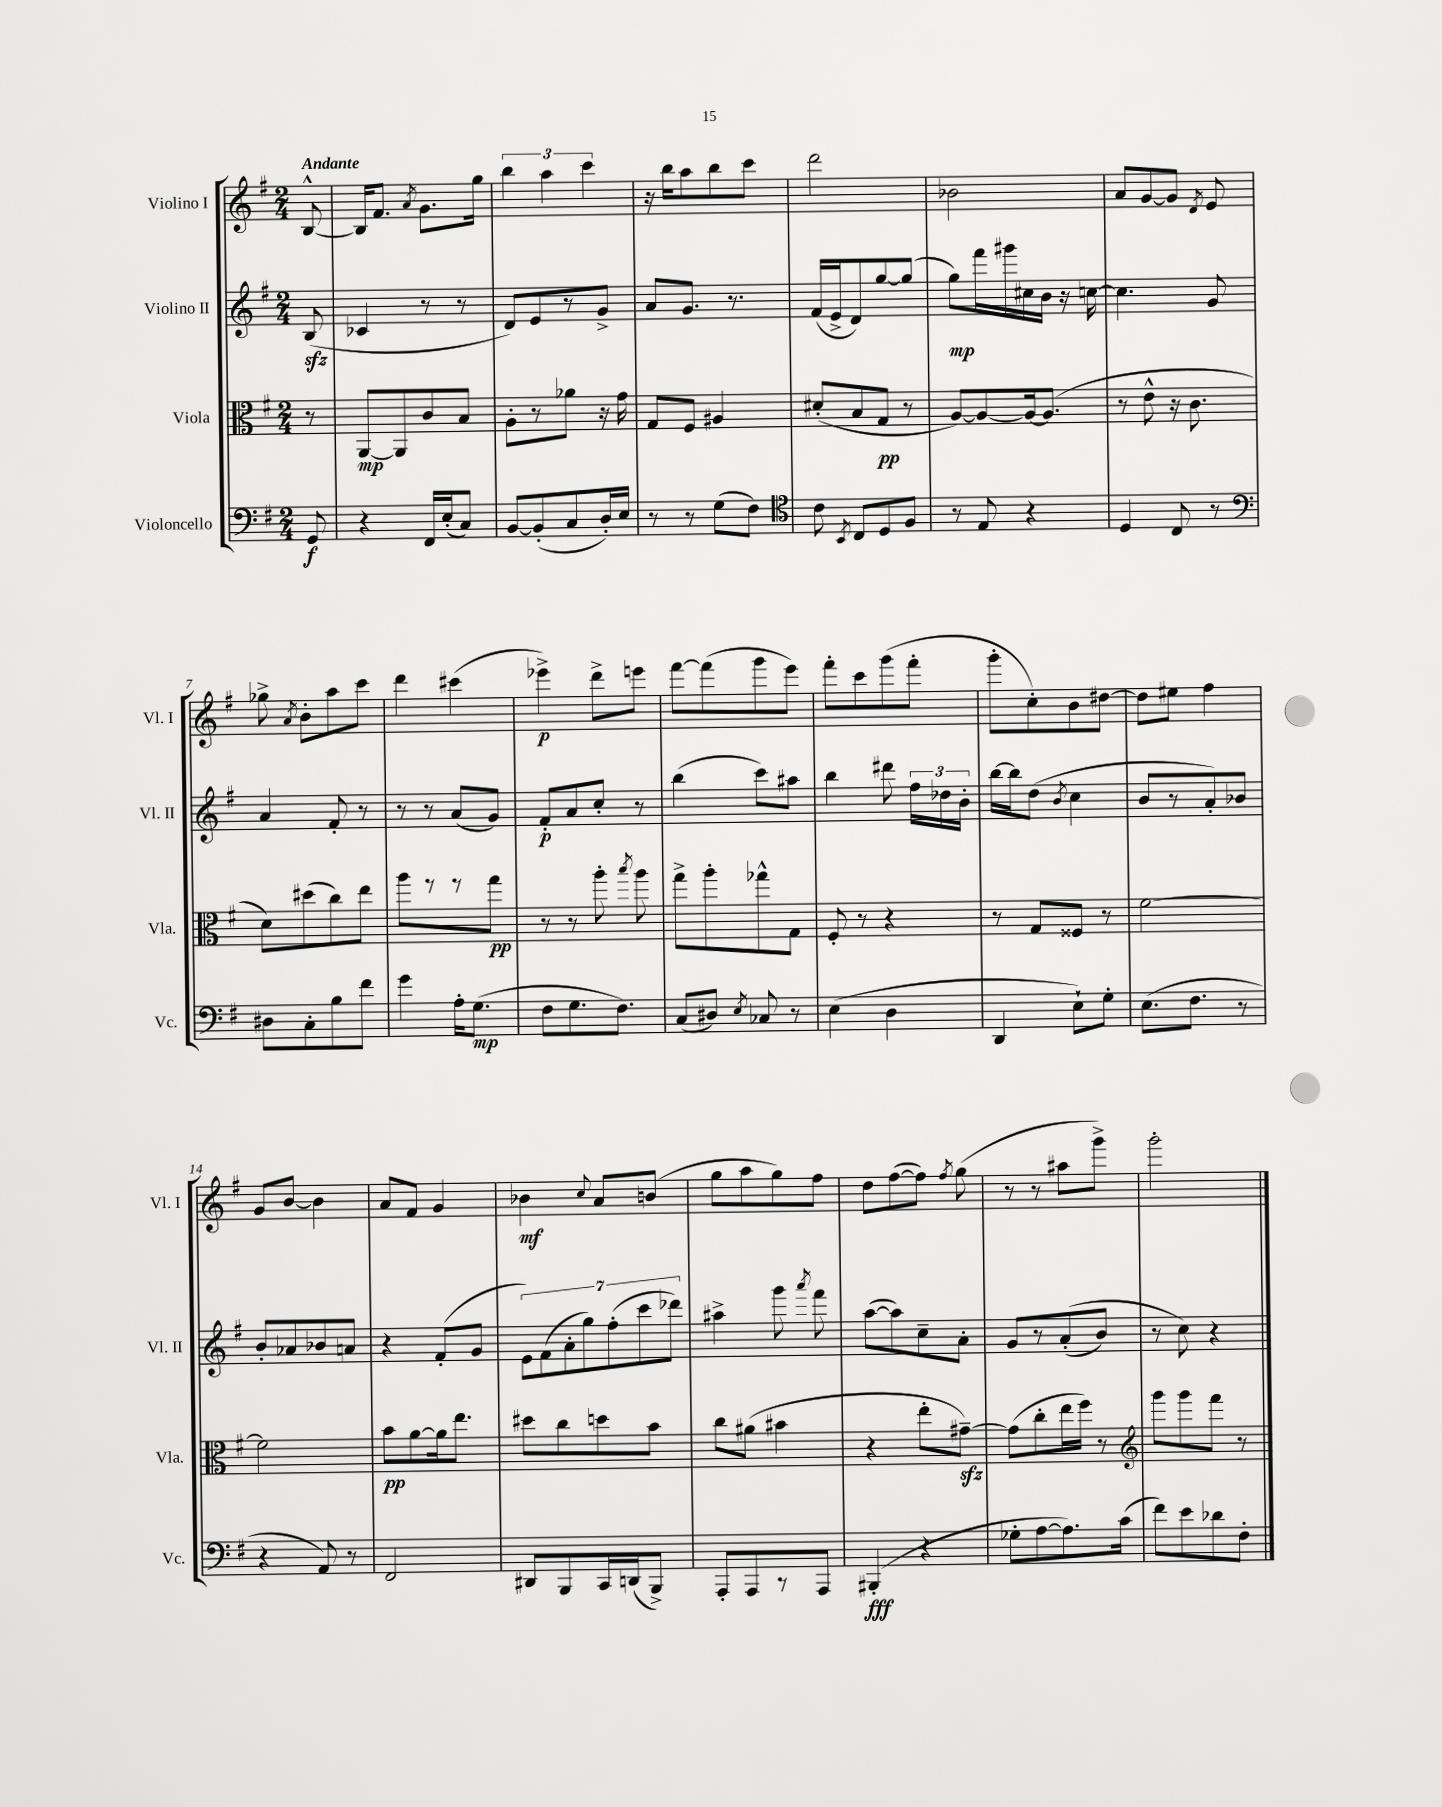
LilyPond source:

<<
\new StaffGroup <<
\new Staff = "s0" \with { instrumentName = "Violino I" shortInstrumentName = "Vl. I" } {
    \clef treble \key g \major \numericTimeSignature \time 2/4 \partial 8 \tempo "Andante"
    \autoBeamOff b8~-^ |
    b16[ fis'8.] \acciaccatura { a'8 } g'8.[ g''16] |
    \tuplet 3/2 { b''4 a''4 c'''4 } |
    r16 b''16[ a''8 b''8 c'''8] |
    d'''2 |
    bes'2 |
    a'8[ g'8~ g'8] \acciaccatura { d'8 } e'8 |
    ges''8-> \acciaccatura { a'8 } b'8[-. a''8 c'''8] |
    d'''4 cis'''4( |
    ees'''4->\p) d'''8[-> e'''8] |
    fis'''8[~ fis'''8( g'''8 e'''8]) |
    fis'''8[-. c'''8 g'''8( fis'''8]-. |
    g'''8[-. c''8-.) b'8 dis''8]~ |
    dis''8[ eis''8] fis''4 |
    g'8[ b'8]~ b'4 |
    a'8[ fis'8] g'4 |
    bes'4\mf \appoggiatura { c''8 } a'8[ b'8]( |
    g''8[ a''8 g''8) fis''8] |
    d''8[ fis''8~( fis''8]) \acciaccatura { fis''8 } g''8( |
    r8 r8 ais''8[ g'''8]->) |
    g'''2-. \bar "|." |
}
\new Staff = "s1" \with { instrumentName = "Violino II" shortInstrumentName = "Vl. II" } {
    \clef treble \key g \major \numericTimeSignature \time 2/4 \partial 8
    \autoBeamOff b8\sfz( |
    ces'4 r8 r8 |
    d'8[) e'8 r8 g'8]-> |
    a'8[ g'8.] r8. |
    fis'16[( e'16-> d'8) g''8~ g''8]( |
    g''8[\mp) fis'''16 gis'''16 cis''16 b'16] r16 c''16~ |
    c''4. g'8 |
    a'4 fis'8-. r8 |
    r8 r8 a'8[( g'8]) |
    fis'8[-.\p a'8 c''8]-. r8 |
    b''4( c'''8[) ais''8] |
    b''4 dis'''8 \tuplet 3/2 { fis''16[ des''16 b'16]-. } |
    b''16[~ b''16 d''8]( \acciaccatura { b'8 } c''4 |
    b'8[ r8 a'8-.) bes'8] |
    b'8[-. aes'8 bes'8 a'8] |
    r4 fis'8[-.( g'8] |
    \tuplet 7/4 { e'8[) fis'8( a'8-. g''8) fis''8-.( c'''8 des'''8]) } |
    ais''4-> g'''8 \acciaccatura { a'''8 } fis'''8 |
    a''8[~( a''8) c''8-- a'8]-. |
    g'8[ r8 a'8-.(\( b'8]) |
    r8 c''8\) r4 \bar "|." |
}
\new Staff = "s2" \with { instrumentName = "Viola" shortInstrumentName = "Vla." } {
    \clef alto \key g \major \numericTimeSignature \time 2/4 \partial 8
    \autoBeamOff r8 |
    a,8[~\mp a,8 c'8 b8] |
    a8[-. r8 aes'8] r16 g'16 |
    g8[ fis8] ais4 |
    dis'8[-.( b8 g8]\pp r8 |
    a8[~) a8~ a16~ a8.]( |
    r8 e'8-^ r16 c'8. |
    d'8[) dis''8( c''8) e''8] |
    a''8[ r8 r8 g''8]\pp |
    r8 r8 a''8-. \acciaccatura { b''8 } a''8 |
    g''8[-> a''8-. ges''8-^ g8] |
    fis8-. r8 r4 |
    r8 g8[ fisis8] r8 |
    fis'2~ |
    fis'2 |
    b'8[\pp a'8~ a'16 e''8.] |
    dis''8[ c''8 d''8 b'8] |
    c''8[ ais'8]( bis'4 |
    r4 e''8[-. gis'8]~--\sfz) |
    gis'8[( c''8-. e''16 fis''16]) r8 |
    \clef treble g'''8[ g'''8 fis'''8] r8 \bar "|." |
}
\new Staff = "s3" \with { instrumentName = "Violoncello" shortInstrumentName = "Vc." } {
    \clef bass \key g \major \numericTimeSignature \time 2/4 \partial 8
    \autoBeamOff g,8\f |
    r4 fis,16[ e16-.( c8]) |
    b,8[~ b,8-.( c8 d16-.) e16] |
    r8 r8 g8[( fis8]) |
    \clef tenor c'8 \acciaccatura { b,8 } c8[ d8 fis8] |
    r8 e8 r4 |
    d4 c8 r8 |
    \clef bass dis8[ c8-. b8 fis'8] |
    g'4 a16[-. g8.]\mp( |
    fis8[ g8. fis8.]) |
    c8[( dis8]) \acciaccatura { e8 } ces8 r8 |
    e4( d4 |
    d,4 e8[-!) g8]-. |
    e8.[( fis8.] r8 |
    r4 a,8) r8 |
    fis,2 |
    dis,8[ b,,8 c,16 d,16( b,,8]->) |
    a,,8[-. a,,8 r8 a,,8] |
    bis,,4-.\fff( r4 |
    ges8[-. a8~ a8.) c'16]( |
    fis'8[) e'8 des'8 fis8]-. \bar "|." |
}
>>
>>
